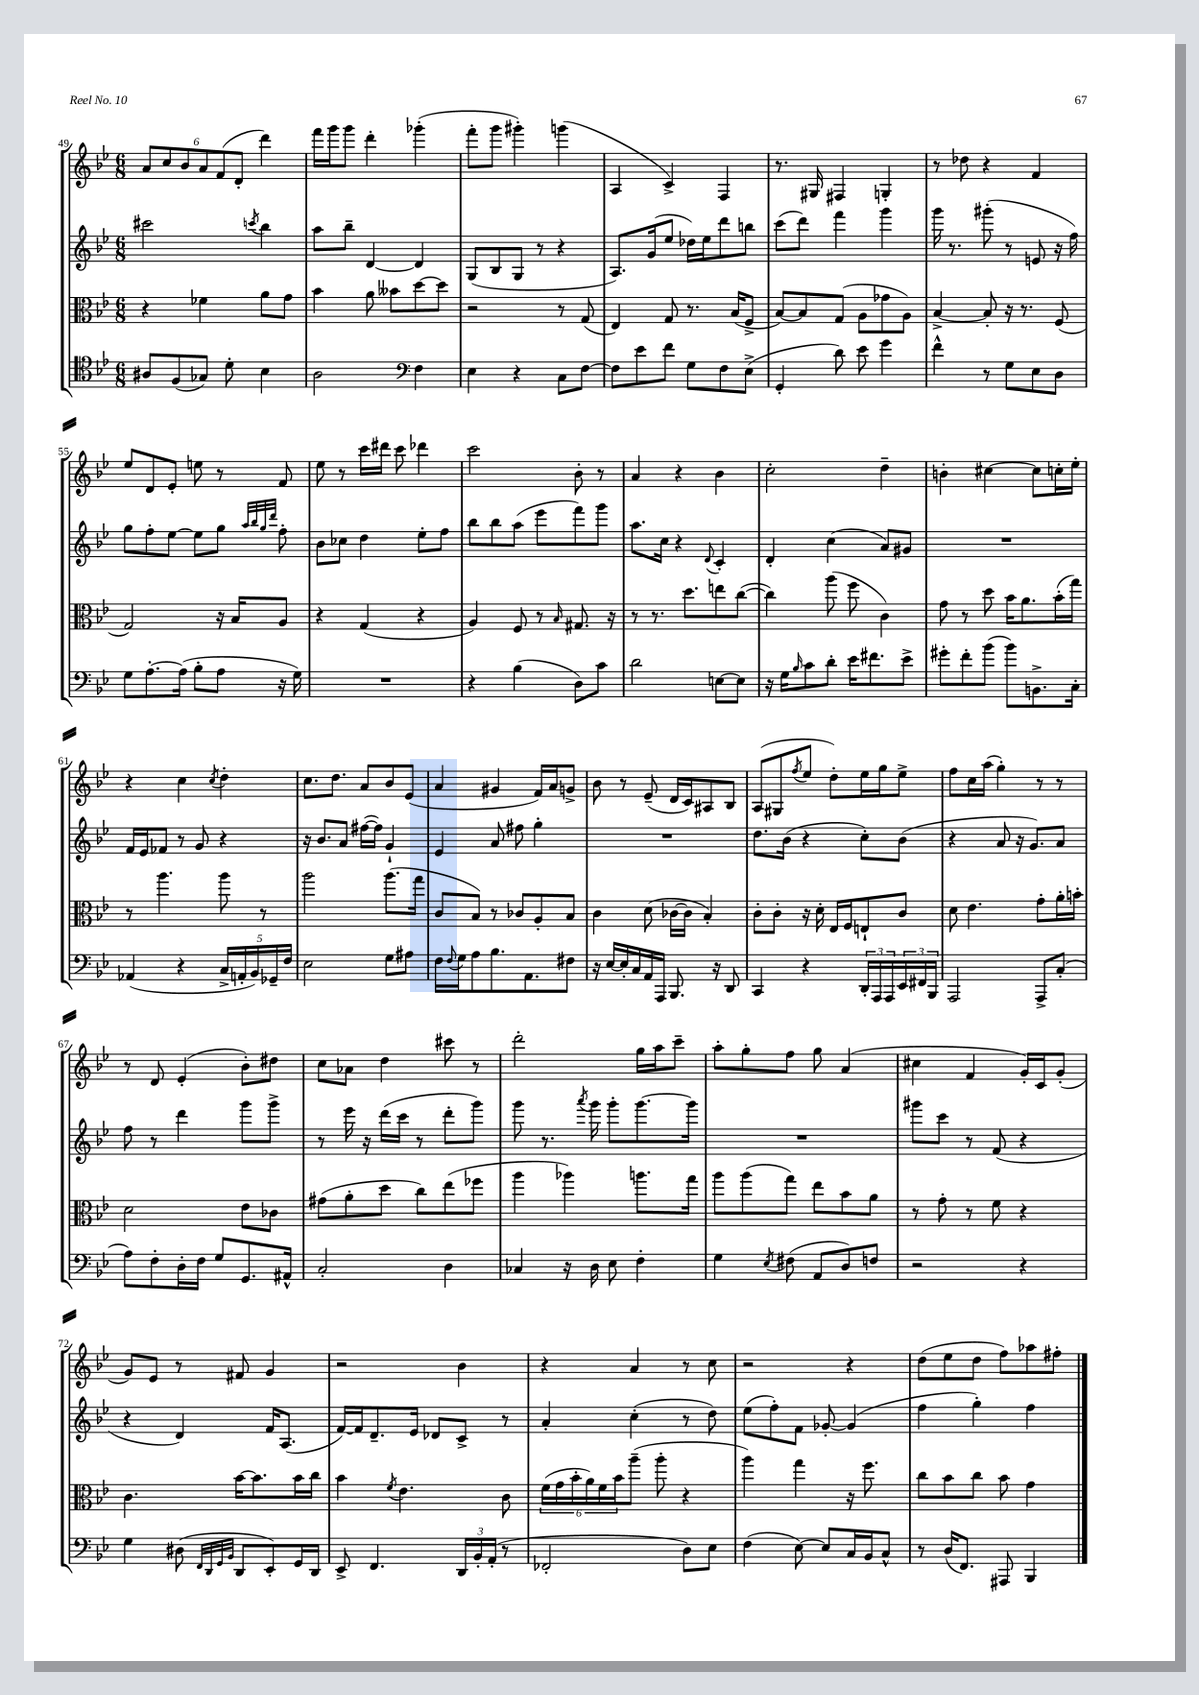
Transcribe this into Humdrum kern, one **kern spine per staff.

**kern	**kern	**kern	**kern
*part4	*part3	*part2	*part1
*staff4	*staff3	*staff2	*staff1
*clefC4	*clefC3	*clefG2	*clefG2
*k[b-e-]	*k[b-e-]	*k[b-e-]	*k[b-e-]
*M6/8	*M6/8	*M6/8	*M6/8
=49	=49	=49	=49
8A#X/L	4r	2ccc#X\	12a/L
.	.	.	12cc/
(8F/	.	.	.
.	.	.	12b-/
8G-X/J)	4f-X\	.	12a/
.	.	.	(12f/
8d'\	.	.	.
.	.	.	12d'/J
.	.	8qcccn/	.
4B-\	8a\L	4bb-\	4ddd\)
.	8g\J	.	.
=50	=50	=50	=50
2A\	4b-\	8aa\L	16fff\LL
.	.	.	16ggg\J
.	.	8bb-~\J	8ggg\J
.	8a\	[4d/	4ddd'\
.	8b--X\L	.	.
*clefF4	*	*	*
4F\	[8dd\	4d/]	(4ggg-X'\
.	8dd\J]	.	.
=51	=51	=51	=51
4E-\	2r	(8G/L	8fff'\L
.	.	8B-/	8ggg\J
4r	.	8G/J	4ggg#X'\)
.	.	8r	.
8C\L	8r	4r	(4gggn\
[8F\J	(8G/	.	.
=52	=52	=52	=52
8F\L]	4E-/)	8.A/L)	4A/
8e-\	.	.	.
.	.	(16g/k	.
8f\J	8G/	8ee-/J	4c^/)
8G\L	8.r	16dd-X\LL)	.
.	.	16ee-\J	.
8F\	.	8ddd\	4F/
.	(16B-/KL	.	.
(8E-^\J	8F^/J	8bbn\J	.
=53	=53	=53	=53
4GG'/	[8B-/L)	(8ccc\L	8.r
.	8B-/]	8ddd\J)	.
.	.	.	16G#X/
8d\)	(8G/J	4fff\	4F#X/
8e-\	8A\L	.	.
4g\	8g-X\	4ggg\	4Gn'/
.	8A\J)	.	.
=54	=54	=54	=54
4f^^\	[4B-^/	16ggg\	8r
.	.	8.r	.
.	.	.	8dd-X\
8r	8B-'/]	(8ggg#X'\	4r
8G\L	16r	8r	.
.	8.r	.	.
8E-\	.	8en/	4f/
8D\J	(8F/	16r	.
.	.	16ff\)	.
!!LO:LB:g=z
=55	=55	=55	=55
8G\L	2G/)	8gg\L	8ee-/L
[8.A'\	.	8ff'\	8d/
.	.	[8ee-\J	8e-'/J
(16A\Jk]	.	.	.
8B-'\L	.	8ee-\L]	8een\
8A\J	16r	8gg\J	8r
.	16B-/KL	.	.
.	.	32qqaa/LLL	.
.	.	32qqbb-/	.
.	.	32qqgg/	.
.	.	32qqddd/JJJ	.
16r	8A/J	8ff'\	8f/
16G\)	.	.	.
=56	=56	=56	=56
2.r	4r	8b-\L	8ee-\
.	.	8cc-X\J	8r
.	(4G/	4dd\	16ccc\LL
.	.	.	16ddd#X\JJ
.	.	.	8ccc\
.	4r	8ee-'\L	4ddd-X\
.	.	8ff\J	.
=57	=57	=57	=57
4r	4A/)	8bb-\L	2ccc\
.	.	8bb-\	.
(4B-\	8F/	(8aa\J	.
.	8r	8eee-\L	.
.	16qqB-/	.	.
8D\L)	8.G#X/	8fff\)	8b-'\
8c\J	.	8ggg\J	8r
.	16r	.	.
=58	=58	=58	=58
2d\	8r	8.aa\L	4a/
.	8.r	.	.
.	.	16cc\Jk	.
.	.	4r	4r
.	8.dd\L	.	.
.	.	8qqd/	.
[8En\L	8een\	4c'/	4b-\
8E\J]	([8cc\J	.	.
=59	=59	=59	=59
16r	4cc\])	4d'/	2cc'\
16G\KL	.	.	.
16qqB-/	.	.	.
8c\	.	.	.
8d'\J	(8aa\	(4cc\	.
16e-\KL	8ff\	.	.
8.f#X\	.	.	.
.	4c\)	8a/L)	4dd~\
8e-^\J	.	8g#X/J	.
=60	=60	=60	=60
8g#X'\L	8g\	2.r	4bn'\
8f'\	8r	.	.
(8b-\J	8dd\	.	[4cc#X\
8b-\L)	16b-\KL	.	.
.	8.a\	.	.
8.BBn^\	.	.	8cc#\L]
.	(16b-'\L	.	16ccn'\L
16C'\Jk	16gg\JJ)	.	16ee-'\JJ
!!LO:LB:g=z
=61	=61	=61	=61
(4AA-X/	8r	16f/LL	4r
.	.	16e-/J	.
.	4.aa\	8f-X/J	.
4r	.	8r	4cc\
.	.	8g/	.
.	.	.	8qcc/
20C^/LL	8aa\	4r	4dd'\
20AAn'/	.	.	.
20BB-/)	.	.	.
.	8r	.	.
20GG-X~/	.	.	.
20F/JJ	.	.	.
=62	=62	=62	=62
2E-\	2aa\	16r	8.cc\L
.	.	8.b-/L	.
.	.	.	8.dd\J
.	.	8a/J	.
.	.	([16ff#X\LL	8a/L
.	.	16ff#\JJ])	.
8G\L	(8.aa\L	4g`/	8b-/
8A#X\J	.	.	(8e-/J
.	16gg\Jk	.	.
=63	=63	=63	=63
16F\LL	8c/L	4e-/	4a/
8qqF/	.	.	.
16G\J	.	.	.
8A\	8B-/J)	.	.
8.B-\	8r	8a/	4g#X/
.	8c-X/L	8ff#X\	.
8.AA\	.	.	.
.	8A'/	4gg'\	16f/LL)
.	.	.	16a/J
8F#X\J	8B-/J	.	8gn^/J
=64	=64	=64	=64
16r	4c\	2.r	8b-\
[16E-/LL	.	.	.
16E-'/]	.	.	8r
16C/	.	.	.
16AA/	(8d\	.	(8e-~/
16AAA/JJ	.	.	.
8.BBB-/	[16c-X\LL	.	16d/LL
.	16c-\JJ]	.	16c/J)
.	4B-'/)	.	8A#X/
16r	.	.	.
8DD/	.	.	8B-/J
=65	=65	=65	=65
4CC/	8c'\L	8.dd\L	(8A/L
.	8c'\J	.	8G#X/
.	.	(16b-\Jk	.
.	.	.	8qff/
4r	16r	4r	8ee-/J
.	16d'\	.	.
.	16E-/LL	.	8dd'\L)
.	16F/J	.	.
24DD'/LL	8En`/	8cc'\L)	16ee-\L
24AAA/	.	.	.
.	.	.	16gg\J
24AAA/	.	.	.
24EE-/	8c/J	(8b-\J	8ee-^\J
24FF#X/	.	.	.
24BBB-/JJ	.	.	.
=66	=66	=66	=66
2AAA/	8d\	4r	8ff\L
.	4.e-\	.	16cc\L
.	.	.	(16aa\JJ
.	.	8a/	4gg'\)
.	.	16r	.
.	.	8.g/L)	.
8AAA^/L	8g'\L	.	8r
(8C'/J	16a'\L	8a/J	8r
.	16bn'\JJ	.	.
!!LO:LB:g=z
=67	=67	=67	=67
8A\L)	2d\	8ff\	8r
8F'\	.	8r	8d/
16D'\L	.	4ddd\	(4e-'/
16F\JJ	.	.	.
8G/L	.	.	.
8.GG/	8e-\L	8ggg\L	8b-'\L)
.	8c-X\J	8ggg^\J	8dd#X\J
16AA#X^^/Jk	.	.	.
=68	=68	=68	=68
2C'/	(8g#X\L	8r	8cc\L
.	8a'\	16eee-\	8a-X\J
.	.	16r	.
.	8dd\J	(16ddd\LL	4dd\
.	.	16ccc\JJ	.
.	8cc\L)	8r	.
4D\	(8ee-\	8ddd'\L	8ccc#X\
.	8ff-X\J	8ggg\J)	8r
=69	=69	=69	=69
4C-X/	4aa\	8ggg\	2ddd'\
.	.	8.r	.
16r	4aa-X\)	.	.
.	.	8qaaa/	.
16D\	.	16ggg\	.
8E-\	.	8ggg'\L	.
4F'\	8.aan\L	[8.ggg\	16gg\LL
.	.	.	16aa\J
.	.	.	8ccc~\J
.	16gg\Jk	16ggg\Jk]	.
=70	=70	=70	=70
4G\	8aa\L	2.r	8aa'\L
.	(8aa\	.	8gg'\
8qE-/	.	.	.
(8F#X\	8gg\J)	.	8ff\J
8AA/L	8ee-\L	.	8gg\
8D/)	8b-\	.	(4a/
8Fn/J	8a\J	.	.
=71	=71	=71	=71
2r	8r	8ggg#X\L	4cc#X\
.	8g'\	8ccc\J	.
.	8r	8r	4f/
.	8f\	(8f/	.
4r	4r	4r	16g'/LL)
.	.	.	16c/J
.	.	.	(8g'/J
!!LO:LB:g=z
=72	=72	=72	=72
4G\	4.c\	4r	8g/L)
.	.	.	8e-/J
(8D#X\	.	4d/)	8r
32qqFF/LLL	.	.	.
32qqDD/	.	.	.
32qqGG/	.	.	.
32qqBB-/JJJ	.	.	.
8DD/L	[16b-\KL	.	8f#X/
.	8.b-\]	.	.
8EE-'/)	.	16f/KL	4g/
.	.	(8.A/J	.
16GG/L	16b-\L	.	.
16DD/JJ	16cc\JJ	.	.
=73	=73	=73	=73
8EE-^/	4b-\	[16f/LL)	2r
.	.	16f/J]	.
4.FF/	.	8.d~/	.
.	8qf/	.	.
.	4.e-\	.	.
.	.	16e-/Jk	.
.	.	8d-X/L	.
24DD/LL	.	8c^/J	4b-\
24BB-'/	.	.	.
(24AA'/JJ	.	.	.
8r	8c\	8r	.
=74	=74	=74	=74
2FF-X'/	(24f\LL	4a'/	4r
.	24g\	.	.
.	24b-'\	.	.
.	24a\)	.	.
.	24f\	.	.
.	24b-\J	.	.
.	(8aa~\J	(4cc'\	4a/
.	8aa'\	.	.
8D\L)	4r	8r	8r
8E-\J	.	8dd\)	8cc\
=75	=75	=75	=75
(4F\	4aa\)	(8ee-\L	2r
.	.	8ff'\)	.
[8E-\)	4gg\	8f\J	.
8E-/L]	.	[8g-X'/	.
16C/L	16r	(4g-/]	4r
16BB-/J	8.ff\	.	.
8C^^/J	.	.	.
=76	=76	=76	=76
8r	8cc\L	4ff\	(8dd\L
(16D/KL	8b-\	.	8ee-\
8.FF/J)	.	.	.
.	8cc\J	4gg'\)	8dd\J
8AAA#X/	8b-\	.	8ff\L)
4BBB-/	4g\	4ff\	8aa-X\
.	.	.	8ff#X'\J
==	==	==	==
*-	*-	*-	*-
